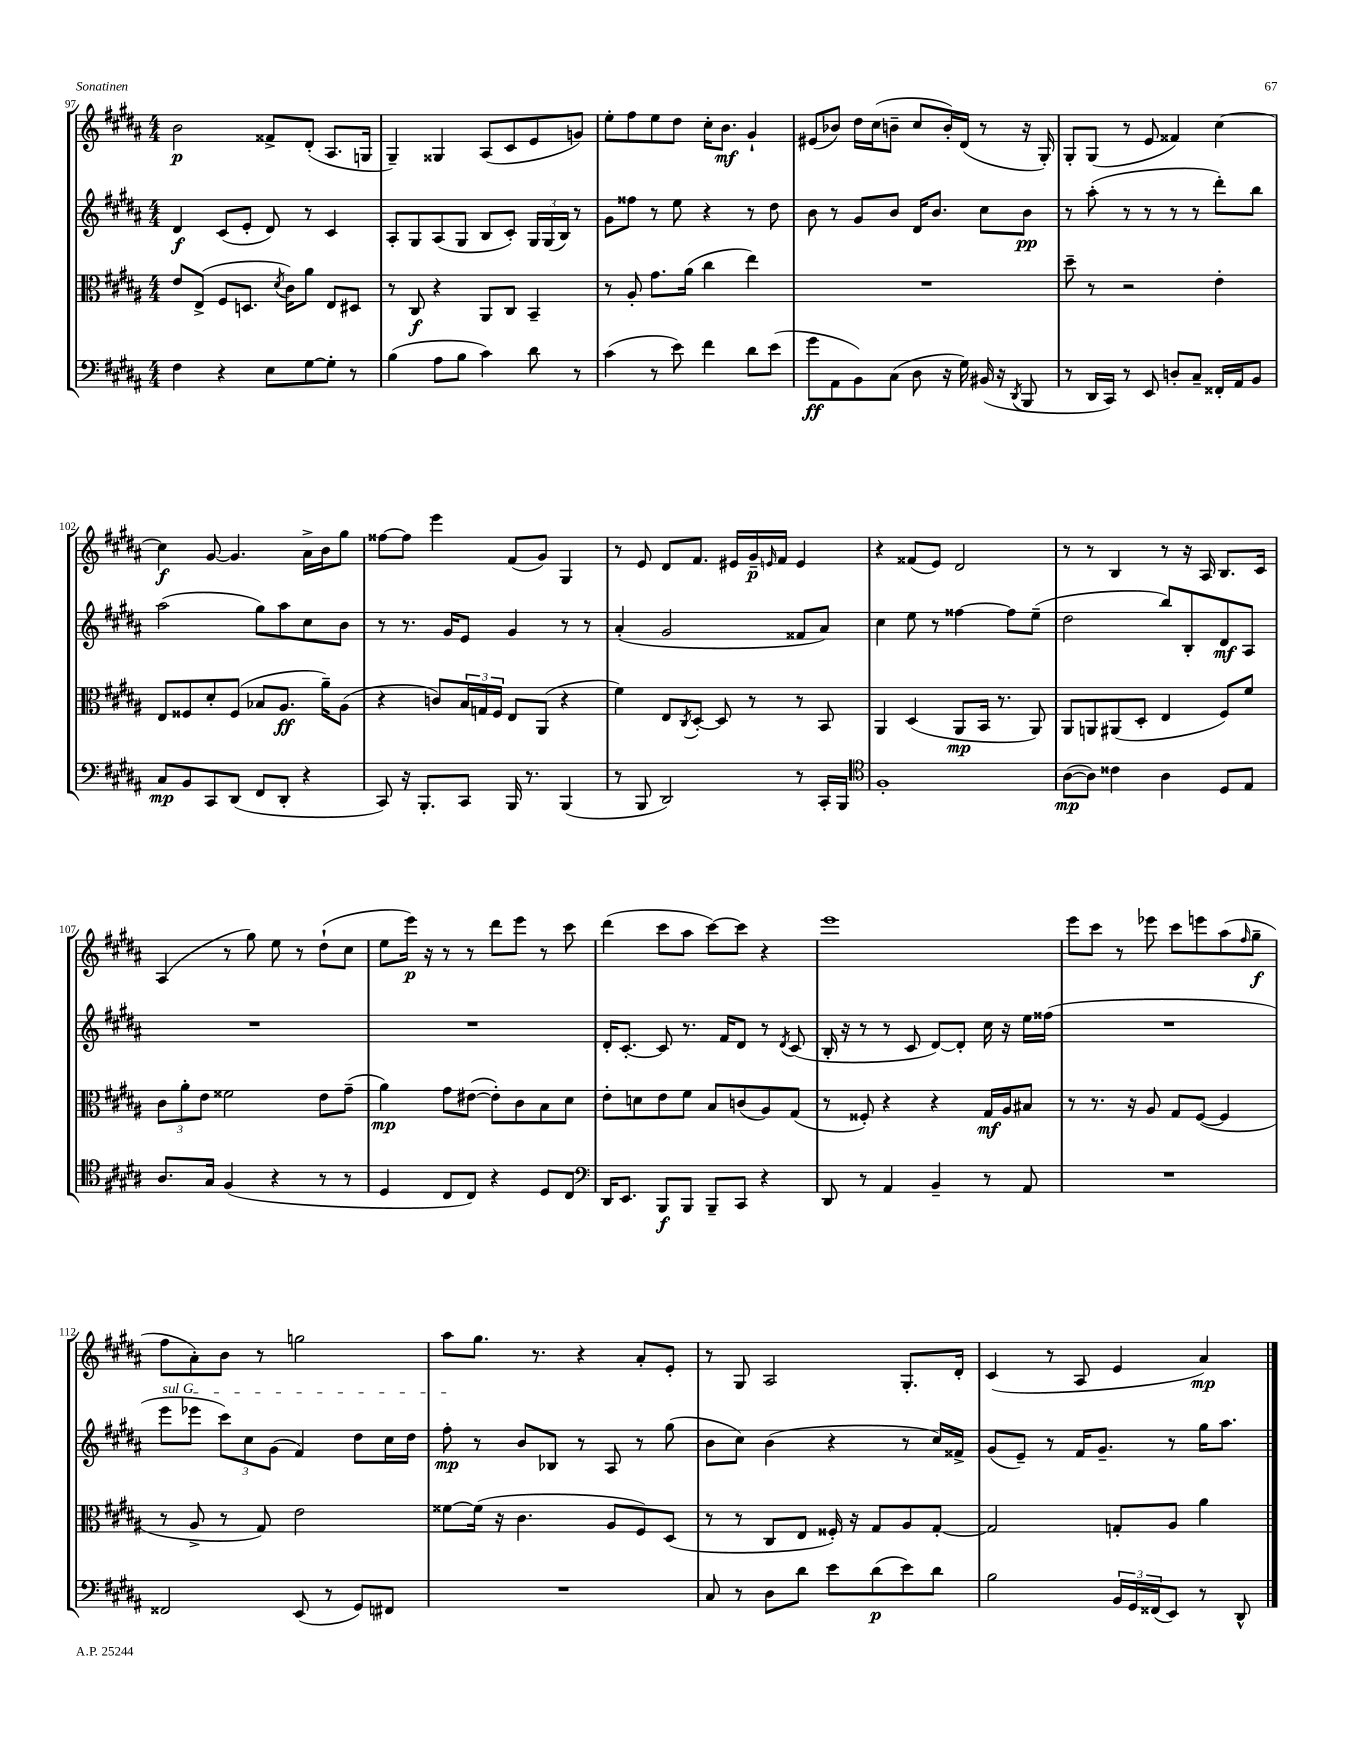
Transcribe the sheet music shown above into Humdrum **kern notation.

**kern	**kern	**kern	**kern
*staff4	*staff3	*staff2	*staff1
*clefF4	*clefC3	*clefG2	*clefG2
*k[f#c#g#d#a#]	*k[f#c#g#d#a#]	*k[f#c#g#d#a#]	*k[f#c#g#d#a#]
*M4/4	*M4/4	*M4/4	*M4/4
4F#	8e	4d#	2b
.	(8E^	.	.
4r	8F#	(8c#	.
.	8.D	8e'	.
8E	.	8d#)	8f##^
.	8qd#	.	.
.	16c#)	.	.
[8G#	8a#	8r	(8d#'
8G#']	8E	4c#	8.A#
8r	8D#	.	.
.	.	.	16G
=	=	=	=
(4B	8r	8A#'	4G#~)
.	8C#	8G#	.
8A#	4r	(8A#	4G##
8B	.	8G#	.
4c#)	8AA#	8B	(8A#
.	8C#	8c#')	8c#
8d#	4BB~	24G#	8e
.	.	(24G#	.
.	.	24B)	.
8r	.	8r	8g)
=	=	=	=
(4c#	8r	8g#	8ee'
.	8A#'	8ff##	8ff#
8r	8.g#	8r	8ee
8e)	.	8ee	8dd#
.	(16a#	.	.
4f#	4cc#	4r	16cc#'
.	.	.	8.b
8d#	4ee)	8r	4g#`
(8e	.	8dd#	.
=	=	=	=
8g#	1r	8b	(8e#
8AA#	.	8r	8b-)
8BB)	.	8g#	16dd#
.	.	.	(16cc#
(8C#	.	8b	8b~
8D#	.	16d#	8cc#
.	.	8.b	.
16r	.	.	16b')
16G#)	.	.	(16d#
(16BB#	.	8cc#	8r
16r	.	.	.
8qDD#	.	.	.
8BBB	.	8b	16r
.	.	.	16G#')
=	=	=	=
8r	8dd#~	8r	8G#'
16DD#	8r	(8aa#'	(8G#
16CC#)	.	.	.
8r	2r	8r	8r
8EE	.	8r	8e
8D'	.	8r	4f##)
8C#~	.	8r	.
16FF##'	4e'	8ddd#')	[4cc#
16AA#	.	.	.
8BB	.	8bb	.
=	=	=	=
8C#	8E	(2aa#	4cc#]
8BB	8F##	.	.
8CC#	8d#'	.	[8g#
(8DD#	(8F##	.	4.g#]
8FF#	8B-	8gg#)	.
8DD#'	8.A#	8aa#	.
4r	.	8cc#	16a#^
.	16a#~)	.	16b
.	(8A#	8b	8gg#
=	=	=	=
8CC#)	4r	8r	[8ff##
16r	.	8.r	8ff##]
8.BBB'	.	.	.
.	8c)	.	4eee
.	.	16g#	.
8CC#	24B	8e	.
.	24G	.	.
.	24F#	.	.
16BBB	8E	4g#	(8f#
8.r	.	.	.
.	(8AA#	.	8g#)
(4BBB	4r	8r	4G#
.	.	8r	.
=	=	=	=
8r	4f#)	(4a#'	8r
8BBB	.	.	8e
2DD#)	8E	2g#	8d#
.	8qC#	.	.
.	[8D#'	.	8.f#
.	8D#]	.	.
.	.	.	16e#
.	8r	.	16g#~
.	.	.	16qqe
.	.	.	16f#
8r	8r	8f##	4e
16CC#'	8BB	8a#)	.
16BBB	.	.	.
=	=	=	=
*clefC4	*	*	*
1F#'	4AA#	4cc#	4r
.	(4D#	8ee	(8f##
.	.	8r	8e)
.	8AA#	[4ff##	2d#
.	16BB	.	.
.	8.r	.	.
.	.	8ff##]	.
.	8AA#)	(8ee~	.
=	=	=	=
([8A#	8AA#	2dd#	8r
8A#])	8AA	.	8r
4c##	(8AA#	.	4B
.	8D#'	.	.
4A#	4E	8bb)	8r
.	.	8B'	16r
.	.	.	16A#
8D#	8F#)	8d#	8.B
8E	8f#	8A#	.
.	.	.	16c#
=	=	=	=
8.A#	12c#	1r	(4A#
.	12a#'	.	.
.	12e	.	.
16G#	.	.	.
(4F#	2f##	.	8r
.	.	.	8gg#)
4r	.	.	8ee
.	.	.	8r
8r	8e	.	(8dd#`
8r	(8g#~	.	8cc#
=	=	=	=
4D#	4a#)	1r	8ee
.	.	.	16eee)
.	.	.	16r
8C#	8g#	.	8r
8C#)	([8e#	.	8r
4r	8e#'])	.	8ddd#
.	8c#	.	8eee
8D#	8B	.	8r
8C#	8d#	.	8ccc#
=	=	=	=
*clefF4	*	*	*
16DD#	8e'	16d#'	(4ddd#
8.EE	.	[8.c#'	.
.	8d	.	.
8BBB	8e	8c#]	8ccc#
8BBB	8f#	8.r	8aa#
8BBB~	8B	.	[8ccc#)
.	.	16f#	.
8CC#	(8c	8d#	8ccc#]
4r	8A#)	8r	4r
.	.	8qd#	.
.	(8G#	(8c#	.
=	=	=	=
8DD#	8r	16B'	1eee
.	.	16r	.
8r	8F##')	8r	.
4AA#	4r	8r	.
.	.	8c#	.
4BB~	4r	[8d#)	.
.	.	8d#']	.
8r	16G#	16cc#	.
.	16A#	16r	.
8AA#	8B#	16ee	.
.	.	(16ff##	.
=	=	=	=
1r	8r	1r	8eee
.	8.r	.	8ccc#
.	.	.	8r
.	16r	.	.
.	8A#	.	8eee-
.	8G#	.	8ccc#
.	([8F#	.	8eee
.	4F#]	.	(8aa#
.	.	.	16qqff#
.	.	.	8gg#~
=	=	=	=
2FF##	8r	8eee	8ff#
.	8A#^	8eee-	8a#')
.	8r	12ccc#)	8b
.	.	12cc#	.
.	8G#)	.	8r
.	.	(12g#	.
(8EE	2e	4f#)	2gg
8r	.	.	.
8GG#)	.	8dd#	.
8FF#	.	16cc#	.
.	.	16dd#	.
=	=	=	=
1r	[8f##	8ff#'	8aa#
.	(16f##]	8r	8.gg#
.	16r	.	.
.	4.c#	8b	.
.	.	.	8.r
.	.	8B-	.
.	.	8r	4r
.	8A#	8A#	.
.	8F#)	8r	8a#'
.	(8D#	(8gg#	8e'
=	=	=	=
8C#	8r	8b	8r
8r	8r	8cc#)	8G#
8D#	8C#	(4b	2A#
8d#	8E	.	.
8e	16F##')	4r	.
.	16r	.	.
(8d#	8G#	.	.
8e)	8A#	8r	8.G#'
8d#	[8G#'	16cc#)	.
.	.	16f##^	16d#'
=	=	=	=
2B	2G#]	(8g#	(4c#
.	.	8e~)	.
.	.	8r	8r
.	.	16f#	8A#
.	.	8.g#~	.
24BB	8G'	.	4e
24GG#	.	.	.
(24FF##	.	.	.
8EE)	8A#	8r	.
8r	4a#	16gg#	4a#)
.	.	8.aa#	.
8DD#^^	.	.	.
==	==	==	==
*-	*-	*-	*-
